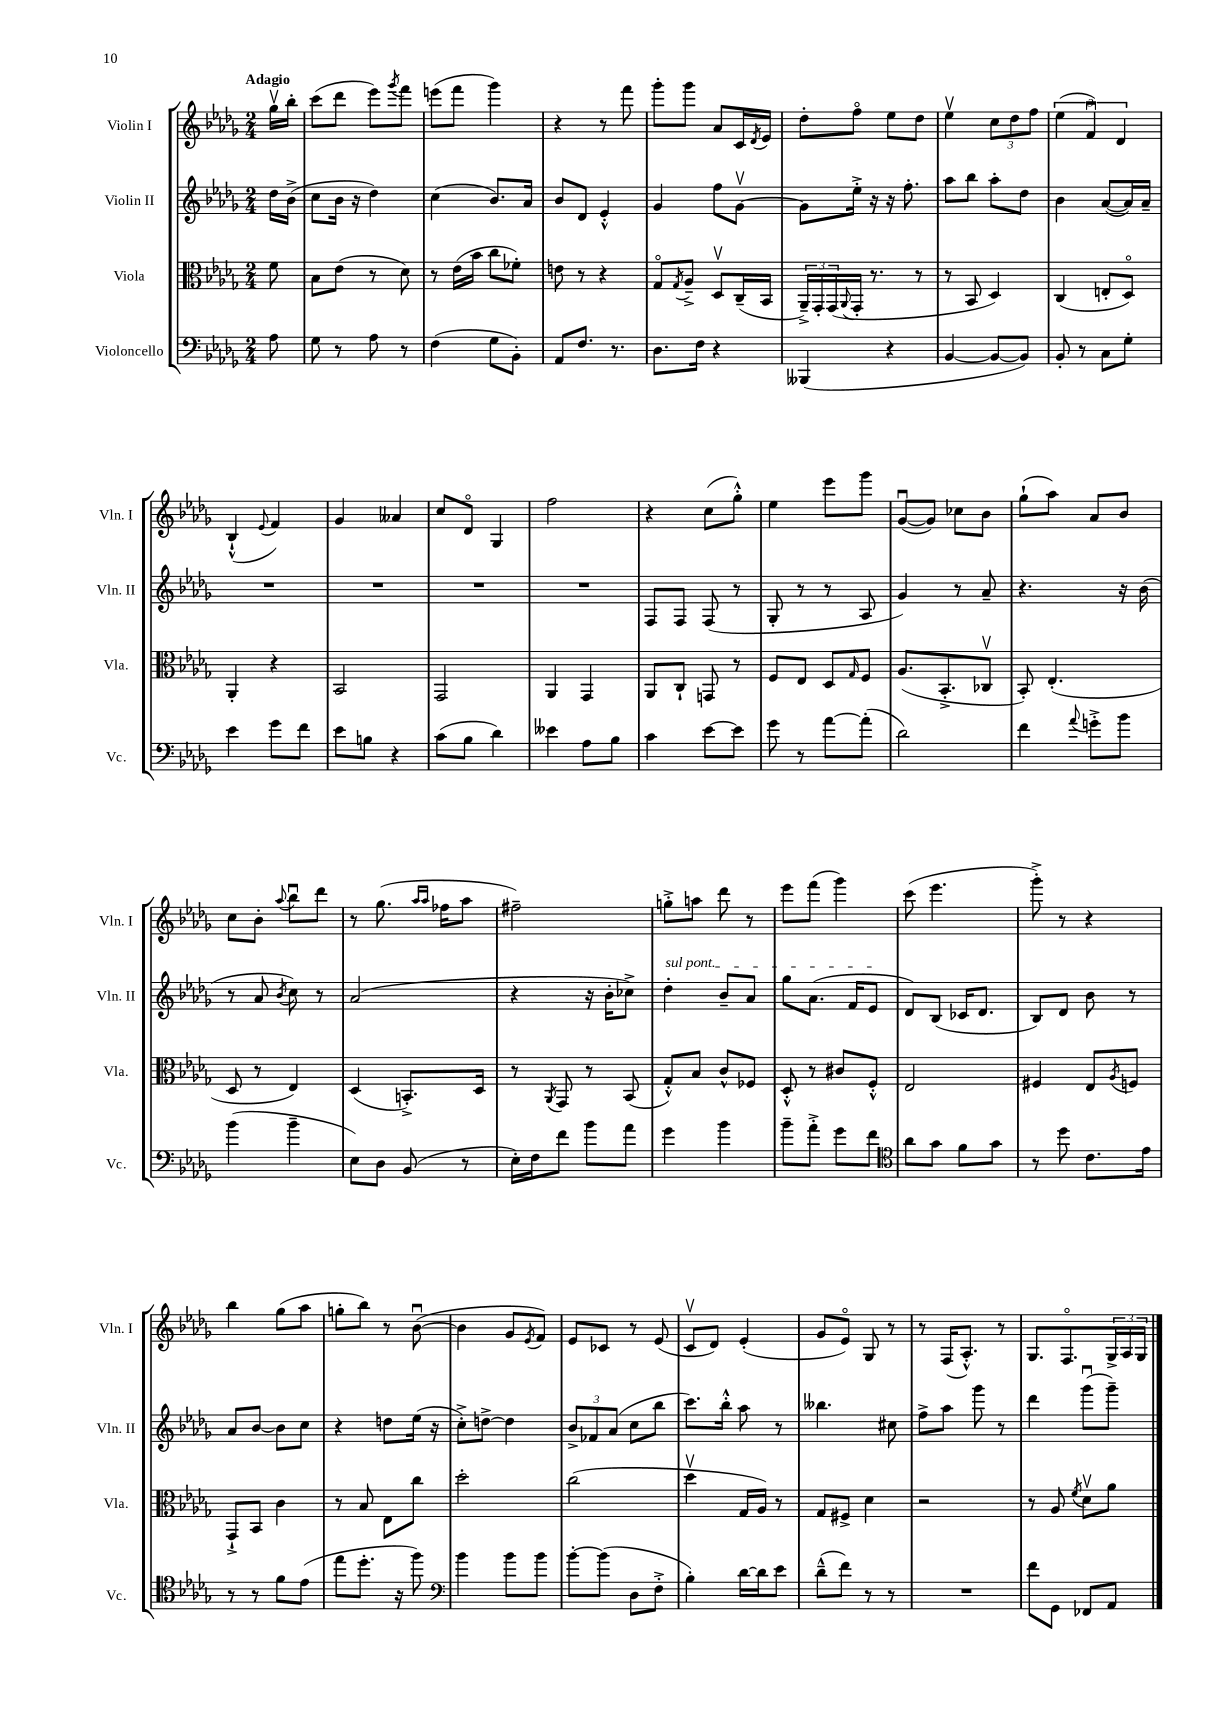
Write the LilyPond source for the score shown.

<<
\new StaffGroup <<
\new Staff = "s0" \with { instrumentName = "Violin I" shortInstrumentName = "Vln. I" } {
    \clef treble \key des \major \numericTimeSignature \time 2/4 \partial 8 \tempo "Adagio"
    ges''16\upbow bes''16-. |
    c'''8( des'''8 ees'''8) \acciaccatura { ges'''8 } f'''8 |
    e'''8( f'''8 ges'''4) |
    r4 r8 f'''8 |
    ges'''8-. ges'''8 aes'8 c'16 \acciaccatura { des'8 } ees'16 |
    des''8-. f''8\flageolet ees''8 des''8 |
    ees''4\upbow \tuplet 3/2 { c''8 des''8 f''8 } |
    \tuplet 3/2 { ees''4( f'4\downbow) des'4 } |
    bes4-!-^( \appoggiatura { ees'8 } f'4) |
    ges'4 aeses'4 |
    c''8 des'8\flageolet ges4 |
    f''2 |
    r4 c''8( ges''8-.-^) |
    ees''4 ees'''8 ges'''8 |
    ges'8~\downbow( ges'8) ces''8 bes'8 |
    ges''8-!( aes''8) aes'8 bes'8 |
    c''8 bes'8-. \appoggiatura { aes''8 } bes''8\downbow des'''8 |
    r8 ges''8.( \grace { aes''16 aes''16 } fes''16 aes''8 |
    fis''2--) |
    g''8-.-> a''8 des'''8 r8 |
    ees'''8 f'''8( ges'''4) |
    c'''8( ees'''4. |
    ges'''8-.->) r8 r4 |
    bes''4 ges''8( aes''8 |
    g''8-. bes''8) r8 bes'8~\downbow( |
    bes'4 ges'8 \acciaccatura { ees'8 } f'8) |
    ees'8 ces'8 r8 ees'8( |
    c'8\upbow des'8) ees'4-.( |
    ges'8 ees'8\flageolet) ges8 r8 |
    r8 f16( aes8.-.-^) r8 |
    ges8. f8.\flageolet \tuplet 3/2 { ges16-> aes16 ges16 } \bar "|." |
}
\new Staff = "s1" \with { instrumentName = "Violin II" shortInstrumentName = "Vln. II" } {
    \clef treble \key des \major \numericTimeSignature \time 2/4 \partial 8
    des''16 bes'16->( |
    c''8 bes'16 r16 des''4) |
    c''4( bes'8.) aes'16 |
    bes'8 des'8 ees'4-.-^ |
    ges'4 f''8 ges'8~\upbow |
    ges'8 ees''16-.-> r16 r16 f''8.-. |
    aes''8 bes''8 aes''8-. des''8 |
    bes'4 aes'8~( aes'16) aes'16-- |
    R2 |
    R2 |
    R2 |
    R2 |
    f8 f8 f8( r8 |
    ges8-. r8 r8 aes8 |
    ges'4) r8 aes'8-- |
    r4. r16 bes'16( |
    r8 aes'8 \acciaccatura { bes'8 } c''8) r8 |
    aes'2( |
    r4 r16 bes'16-. ces''8->) |
    \once \override TextSpanner.bound-details.left.text = \markup { \italic "sul pont." } des''4-.\startTextSpan bes'8-- aes'8 |
    ges''8 aes'8.( f'16 ees'8\stopTextSpan |
    des'8) bes8( ces'16 des'8. |
    bes8) des'8 bes'8 r8 |
    aes'8 bes'8~ bes'8 c''8 |
    r4 d''8 ees''16( r16 |
    c''8-.->) d''8~-> d''4 |
    \tuplet 3/2 { bes'8-> fes'8 aes'8( } c''8 bes''8 |
    c'''8.) bes''16-.-^ aes''8 r8 |
    beses''4. cis''8 |
    f''8-> aes''8 ges'''8 r8 |
    des'''4 ges'''8\downbow( ges'''8--) \bar "|." |
}
\new Staff = "s2" \with { instrumentName = "Viola" shortInstrumentName = "Vla." } {
    \clef alto \key des \major \numericTimeSignature \time 2/4 \partial 8
    f'8 |
    bes8 ees'8( r8 des'8) |
    r8 ees'16( bes'16 c''8 fes'8-.) |
    e'8 r8 r4 |
    ges8\flageolet \acciaccatura { ges8 } aes8---> des8\upbow c16--( bes,16 |
    \tuplet 3/2 { aes,16--->) ges,16-. ges,16( } \appoggiatura { aes,8 } ges,16-. r8. r8 |
    r8 bes,8 des4) |
    c4( e8-. des8\flageolet) |
    aes,4-. r4 |
    bes,2 |
    ges,2 |
    aes,4 ges,4 |
    aes,8 c8-! g,8 r8 |
    f8 ees8 des8 \grace { ges16 } f8 |
    aes8.( bes,8.-.-> ces8\upbow |
    bes,8-.) ees4.-.( |
    des8 r8 ees4) |
    des4( b,8.-.->) des16 |
    r8 \acciaccatura { aes,8 } ges,8 r8 bes,8( |
    ges8-.-^) bes8 c'8-^ fes8 |
    des8-.-^ r8 cis'8 f8-.-^ |
    ees2 |
    fis4 ees8 \acciaccatura { aes8 } f8 |
    ges,8-!-> bes,8 c'4 |
    r8 bes8 ees8 c''8 |
    des''2-. |
    c''2( |
    des''4\upbow ges16 aes16) r8 |
    ges8 fis8-> des'4 |
    r2 |
    r8 aes8 \acciaccatura { f'8 } des'8\upbow aes'8 \bar "|." |
}
\new Staff = "s3" \with { instrumentName = "Violoncello" shortInstrumentName = "Vc." } {
    \clef bass \key des \major \numericTimeSignature \time 2/4 \partial 8
    aes8 |
    ges8 r8 aes8 r8 |
    f4( ges8 bes,8-.) |
    aes,8 f8. r8. |
    des8. f16 r4 |
    beses,,4( r4 |
    bes,4~ bes,8~ bes,8) |
    bes,8-. r8 c8 ges8-. |
    ees'4 ges'8 f'8 |
    ees'8 b8 r4 |
    c'8( bes8 des'4) |
    eeses'4 aes8 bes8 |
    c'4 ees'8~ ees'8 |
    ges'8 r8 aes'8~ aes'8-.( |
    des'2) |
    f'4 \appoggiatura { aes'8 } g'8-.-> bes'8 |
    bes'4( bes'4-- |
    ees8) des8 bes,8( r8 |
    ees16-.) f16 f'8 bes'8 aes'8 |
    ges'4 bes'4 |
    bes'8-- aes'8-.-> ges'8 f'8 |
    \clef tenor aes'8 ges'8 f'8 ges'8 |
    r8 des''8 c'8. ees'16 |
    r8 r8 f'8 ees'8( |
    ees''8 des''8.-. r16 f''8) |
    \clef bass bes'4 bes'8 bes'8 |
    bes'8~-. bes'8( des8 f8-.-> |
    bes4-.) des'16~ des'16 ees'8 |
    des'8---^( f'8) r8 r8 |
    R2 |
    f'8 ges,8 fes,8 aes,8 \bar "|." |
}
>>
>>
\layout { \context { \Score \remove "Bar_number_engraver" } }
